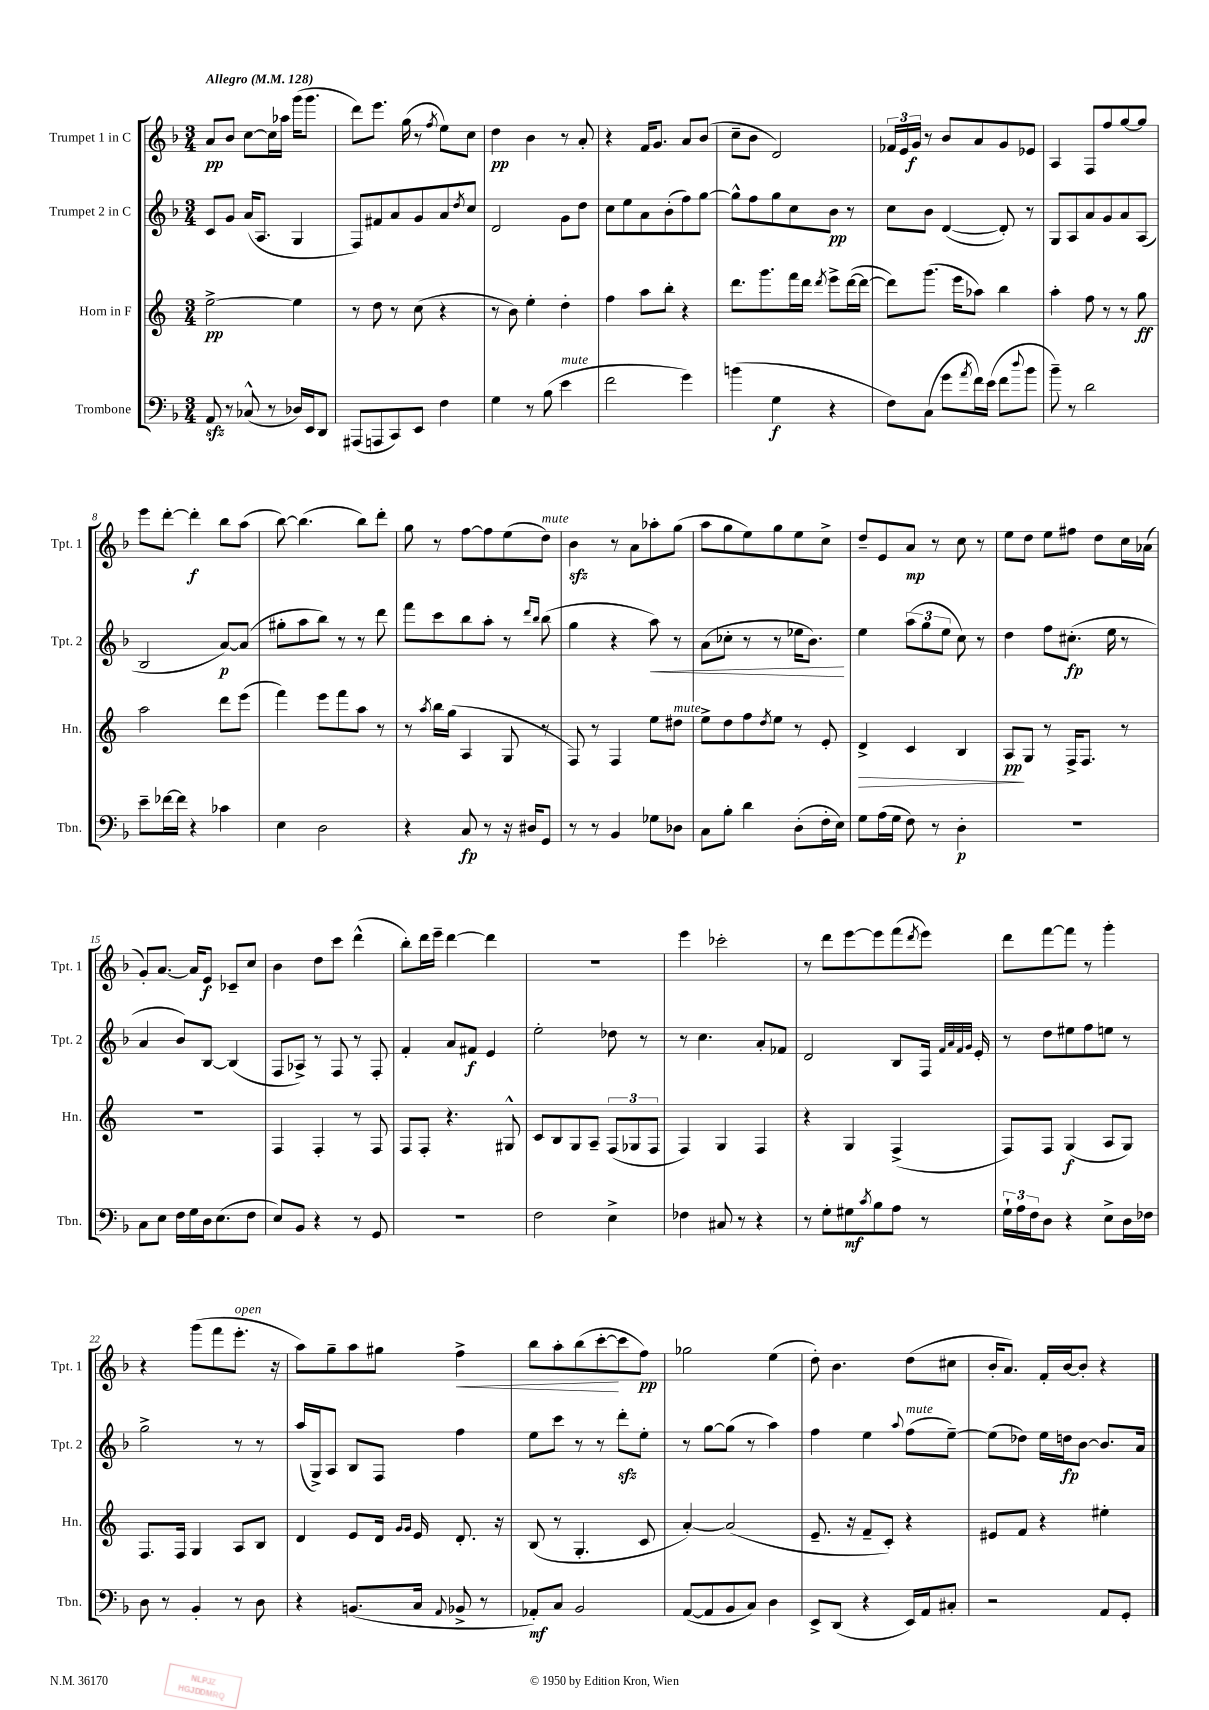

**kern	**dynam	**kern	**dynam	**kern	**dynam	**kern	**dynam
*part4	*part4	*part3	*part3	*part2	*part2	*part1	*part1
*staff4	*staff4	*staff3	*staff3	*staff2	*staff2	*staff1	*staff1
*I"Trombone	*	*I"Horn in F	*	*I"Trumpet 2 in C	*	*I"Trumpet 1 in C	*
*I'Tbn.	*	*I'Hn.	*	*I'Tpt. 2	*	*I'Tpt. 1	*
*clefF4	*	*clefG2	*	*clefG2	*	*clefG2	*
*k[b-]	*	*k[]	*	*k[b-]	*	*k[b-]	*
*M3/4	*	*M3/4	*	*M3/4	*	*M3/4	*
*MM128	*	*MM128	*	*MM128	*	*MM128	*
=1	=1	=1	=1	=1	=1	=1	=1
!	!	!	!	!	!	!LO:TX:a:B:t=Allegro	!
8AAzz/	.	[2ee^\	pp	8c/L	.	8a/L	pp
8r	.	.	.	8g/J	.	8b-/J	.
(8C-X^^/	.	.	.	(16a/KL	.	[8cc\L	.
.	.	.	.	8.A/J	.	.	.
8r	.	.	.	.	.	16cc\L]	.
.	.	.	.	.	.	16aa-X\JJ	.
16D-X/LL)	.	4ee\]	.	4G/	.	(16ggg\KL	.
16EE/J	.	.	.	.	.	8.ggg\J	.
8DD/J	.	.	.	.	.	.	.
=2	=2	=2	=2	=2	=2	=2	=2
(8AAA#X/L	.	8r	.	8F/L)	.	8ddd\L)	.
8AAAn/	.	8dd\	.	8f#X/	.	8.eee\J	.
8CC/)	.	8r	.	8a/	.	.	.
.	.	.	.	.	.	(16gg\	.
8EE/J	.	(8cc\	.	8g/	.	8r	.
.	.	.	.	.	.	8qff/	.
4F\	.	4r	.	8a/	.	8ee\L)	.
.	.	.	.	8qdd/	.	.	.
.	.	.	.	8cc/J	.	8cc\J	.
=3	=3	=3	=3	=3	=3	=3	=3
4G\	.	8r	.	2d/	.	4dd\	pp
.	.	8b\)	.	.	.	.	.
8r	.	4ee'\	.	.	.	4b-\	.
(8B-\	.	.	.	.	.	.	.
!LO:TX:a:i:t=mute	!	!	!	!	!	!	!
4e\	.	4dd'\	.	8g\L	.	8r	.
.	.	.	.	8dd\J	.	8a'/	.
=4	=4	=4	=4	=4	=4	=4	=4
2f\	.	4ff\	.	8cc\L	.	4r	.
.	.	.	.	8ee\	.	.	.
.	.	8aa\L	.	8a\	.	16f/KL	.
.	.	.	.	.	.	8.g/J	.
.	.	8bb'\J	.	(8b-'\	.	.	.
4g\)	.	4r	.	8ff\)	.	8a/L	.
.	.	.	.	[8gg\J	.	(8b-/J	.
=5	=5	=5	=5	=5	=5	=5	=5
(4bn\	.	8.ddd\L	.	8gg^^\L]	.	8cc~\L	.
.	.	.	.	8ff\	.	8b-\J	.
.	.	8.ggg\	.	.	.	.	.
4G\	f	.	.	8gg\	.	2d/)	.
.	.	16fff\L	.	8cc\	.	.	.
.	.	16ddd\JJ	.	.	.	.	.
.	.	8qddd/	.	.	.	.	.
4r	.	8eee^\L	.	8b-\J	pp	.	.
.	.	([16ddd\L	.	8r	.	.	.
.	.	16ddd\JJ_	.	.	.	.	.
=6	=6	=6	=6	=6	=6	=6	=6
8F\L)	.	8ddd\L])	.	8cc\L	.	24f-X/LL	.
.	.	.	.	.	.	24e/	.
.	.	.	.	.	.	24g/JJ	f
(8C\J	.	(8.ggg\J	.	8b-\J	.	8r	.
8g\L	.	.	.	([4d/	.	8b-/L	.
.	.	16eee\KL	.	.	.	.	.
8qa/	.	.	.	.	.	.	.
16f\L)	.	8aa-X\J)	.	.	.	8a/	.
(16e\JJ	.	.	.	.	.	.	.
8f\L	.	4bb\	.	8d'/])	.	8g/	.
8qqdd/	.	.	.	.	.	.	.
8b-\J	.	.	.	8r	.	8e-X/J	.
=7	=7	=7	=7	=7	=7	=7	=7
8b-~\)	.	4aa'\	.	8G/L	.	4A/	.
8r	.	.	.	8A/	.	.	.
2d\	.	8ff\	.	8a/	.	8F/L	.
.	.	8r	.	8g/	.	8ff/	.
.	.	8r	.	8a/	.	[8gg/	.
.	.	8gg\	ff	(8A/J	.	8gg/J]	.
!!LO:LB:g=z
=8	=8	=8	=8	=8	=8	=8	=8
8e~\L	.	2aa\	.	2B-/	.	8eee\L	.
[16f-X\L	.	.	.	.	.	[8ddd'\J	.
16f-\JJ]	.	.	.	.	.	.	.
4r	.	.	.	.	.	4ddd'\]	f
4c-X\	.	8ddd\L	.	[8a/L)	p	8bb-\L	.
.	.	(8eee\J	.	(8a/J]	.	(8aa\J	.
=9	=9	=9	=9	=9	=9	=9	=9
4E\	.	4fff\)	.	8gg#X'\L	.	[8bb-\)	.
.	.	.	.	8aa\	.	(4.bb-\]	.
2D\	.	8eee\L	.	8bb-\J)	.	.	.
.	.	8fff\	.	8r	.	.	.
.	.	8aa\J	.	8r	.	8bb-\L)	.
.	.	8r	.	8ddd\	.	8ddd'\J	.
=10	=10	=10	=10	=10	=10	=10	=10
4r	.	8r	.	8fff\L	.	8gg\	.
.	.	8qaa/	.	.	.	.	.
.	.	16bb\LL	.	8ccc\	.	8r	.
.	.	(16gg\JJ	.	.	.	.	.
8C/	fp	4A/	.	8bb-\	.	[8ff\L	.
8r	.	.	.	8aa'\J	.	8ff\]	.
16r	.	8G/	.	8r	.	(8ee\	.
16D#X/KL	.	.	.	.	.	.	.
.	.	.	.	16qqddd/LL	.	.	.
.	.	.	.	16qqbb-/JJ	.	.	.
!	!	!	!	!	!	!LO:TX:a:i:t=mute	!
8GG/J	.	8r	.	(8bb-\	.	8dd\J)	.
=11	=11	=11	=11	=11	=11	=11	=11
8r	.	8F/)	.	4gg\	.	4b-zz\	.
8r	.	8r	.	.	.	.	.
4BB-/	.	4F/	.	4r	.	8r	.
.	.	.	.	.	.	8a\L	.
!	!	!	!	!	!LO:HP:b	!	!
8G-X\L	.	8ee\L	.	8aa\)	<	8aa-X'\	.
!	!	!LO:TX:a:i:t=mute	!	!	!	!	!
8D-X\J	.	8dd#X\J	.	8r	.	(8gg\J	.
=12	=12	=12	=12	=12	=12	=12	=12
8C\L	.	8ee^\L	.	(8a\L	.	8aa\L	.
8B-'\J	.	8dd\	.	8cc-X'\J	.	8gg\	.
4d\	.	8ff\	.	8r	.	8ee\)	.
.	.	8qdd/	.	.	.	.	.
.	.	8ee\J	.	8r	.	8gg\	.
(8D'\L	.	8r	.	16ee-X\KL	.	8ee\	.
.	.	.	.	8.b-\J)	.	.	.
16F'\L	.	8e'/	.	.	.	8cc^\J	.
16E\JJ)	.	.	.	.	.	.	.
.	.	.	.	.	[	.	.
=13	=13	=13	=13	=13	=13	=13	=13
!	!	!	!LO:HP:b	!	!	!	!
8G\L	.	4d^/	>	4ee\	.	8dd~/L	.
(16A\L	.	.	.	.	.	8e/	.
16G\JJ	.	.	.	.	.	.	.
8F\)	.	4c/	.	(12aa\L	.	8a/J	mp
.	.	.	.	12gg\	.	.	.
8r	.	.	.	.	.	8r	.
.	.	.	.	12ee\J	.	.	.
4D'\	p	4B/	.	8cc\)	.	8cc\	.
.	.	.	.	8r	.	8r	.
=14	=14	=14	=14	=14	=14	=14	=14
2.r	.	8A/L	pp	4dd\	.	8ee\L	.
.	.	8G/J	]	.	.	8dd\J	.
.	.	8r	.	8ff\L	.	8ee\L	.
.	.	16F^/KL	.	(8.cc#X'\J	fp	8ff#X\J	.
.	.	8.F/J	.	.	.	.	.
.	.	.	.	.	.	8dd\L	.
.	.	.	.	16ee\	.	.	.
.	.	8r	.	8r	.	16cc\L	.
.	.	.	.	.	.	(16a-X\JJ	.
!!LO:LB:g=z
=15	=15	=15	=15	=15	=15	=15	=15
8C\L	.	2.r	.	4a/	.	8g'/L)	.
8E\J	.	.	.	.	.	[8.a/J	.
16F\LL	.	.	.	8b-/L)	.	.	.
16G\	.	.	.	.	.	16a/KL]	.
16D\J	.	.	.	[8B-/J	.	8e/J	f
(8.E\	.	.	.	.	.	.	.
.	.	.	.	(4B-/]	.	8c-X~/L	.
8F\J	.	.	.	.	.	8cc/J	.
=16	=16	=16	=16	=16	=16	=16	=16
8E/L)	.	4F/	.	8F/L	.	4b-\	.
8BB-/J	.	.	.	8A-X^/J)	.	.	.
4r	.	4F'/	.	8r	.	8dd\L	.
.	.	.	.	8F/	.	8ccc\J	.
8r	.	8r	.	8r	.	(4ddd^^\	.
8GG/	.	8F/	.	8F'/	.	.	.
=17	=17	=17	=17	=17	=17	=17	=17
2.r	.	8F/L	.	4f'/	.	8bb-'\L)	.
.	.	8F'/J	.	.	.	16ddd\L	.
.	.	.	.	.	.	16eee~\JJ	.
.	.	4.r	.	8a/L	.	[4ddd\	.
.	.	.	.	8f#X/J	f	.	.
.	.	.	.	4e/	.	4ddd\]	.
.	.	8G#X^^/	.	.	.	.	.
=18	=18	=18	=18	=18	=18	=18	=18
2F\	.	8c/L	.	2ee'\	.	2.r	.
.	.	8B/	.	.	.	.	.
.	.	8G/	.	.	.	.	.
.	.	8A~/J	.	.	.	.	.
4E^\	.	(12F/L	.	8dd-X\	.	.	.
.	.	12G-X/	.	.	.	.	.
.	.	.	.	8r	.	.	.
.	.	12F/J	.	.	.	.	.
=19	=19	=19	=19	=19	=19	=19	=19
4F-X\	.	4F/)	.	8r	.	4eee\	.
.	.	.	.	4.cc\	.	.	.
8C#X/	.	4G/	.	.	.	2ccc-X'\	.
8r	.	.	.	.	.	.	.
4r	.	4F/	.	8a'/L	.	.	.
.	.	.	.	8f-X/J	.	.	.
=20	=20	=20	=20	=20	=20	=20	=20
8r	.	4r	.	2d/	.	8r	.
8G'\L	.	.	.	.	.	8ddd\L	.
8G#X\	mf	4G/	.	.	.	[8eee\	.
8qc/	.	.	.	.	.	.	.
8B-\	.	.	.	.	.	8eee\]	.
8A\J	.	(4F^/	.	8B-/L	.	(8fff\	.
.	.	.	.	.	.	8qddd/	.
8r	.	.	.	16F/Jk	.	8eee\J)	.
.	.	.	.	32qqf/LLL	.	.	.
.	.	.	.	32qqa/	.	.	.
.	.	.	.	32qqf/	.	.	.
.	.	.	.	32qqg/JJJ	.	.	.
.	.	.	.	16e'/	.	.	.
=21	=21	=21	=21	=21	=21	=21	=21
24G`\LL	.	8F/L)	.	8r	.	8ddd\L	.
24A\	.	.	.	.	.	.	.
24F\J	.	.	.	.	.	.	.
8D\J	.	8F/J	.	8dd\L	.	[8fff\	.
4r	.	(4G/	f	8ee#X\	.	8fff\J]	.
.	.	.	.	8ff\	.	8r	.
8E^\L	.	8A/L	.	8een\J	.	4ggg'\	.
16D\L	.	8G/J)	.	8r	.	.	.
16F-X\JJ	.	.	.	.	.	.	.
!!LO:LB:g=z
=22	=22	=22	=22	=22	=22	=22	=22
8D\	.	8.F/L	.	2gg^\	.	4r	.
8r	.	.	.	.	.	.	.
.	.	16F/Jk	.	.	.	.	.
4BB-'/	.	4G/	.	.	.	(8ggg\L	.
.	.	.	.	.	.	8fff\	.
!	!	!	!	!	!	!LO:TX:a:i:t=open	!
8r	.	8A/L	.	8r	.	8.eee'\J	.
8D\	.	8B/J	.	8r	.	.	.
.	.	.	.	.	.	16r	.
=23	=23	=23	=23	=23	=23	=23	=23
4r	.	4d/	.	(16aa/LL	.	8aa\L)	.
.	.	.	.	16G^/J)	.	.	.
.	.	.	.	8A/J	.	8gg~\	.
(8.BBn/L	.	8e/L	.	8B-/L	.	8aa\	.
.	.	16d/Jk	.	8F/J	.	8gg#X\J	.
.	.	16qqg/LL	.	.	.	.	.
.	.	16qqg/JJ	.	.	.	.	.
16C/Jk	.	16e/	.	.	.	.	.
8qqAA/	.	.	.	.	.	.	.
!	!	!	!	!	!	!	!LO:HP:b
8BB-X^/	.	8.d'/	.	4ff\	.	4ff^\	<
8r	.	.	.	.	.	.	.
.	.	16r	.	.	.	.	.
=24	=24	=24	=24	=24	=24	=24	=24
8AA-X'/L)	mf	(8B/	.	8ee\L	.	8bb-\L	.
8C/J	.	8r	.	8ccc\J	.	8aa'\	.
2BB-/	.	4.G'/	.	8r	.	(8bb-\	.
.	.	.	.	8r	.	[8ccc'\	.
.	.	.	.	8dddzz'\L	.	8ccc\]	[
.	.	8c/	.	8ee'\J	.	8ff\J)	pp
=25	=25	=25	=25	=25	=25	=25	=25
([8AA/L	.	[4a'/)	.	8r	.	2gg-X\	.
8AA/]	.	.	.	[8gg\L	.	.	.
8BB-/	.	(2a/]	.	(8gg\J]	.	.	.
8C/J)	.	.	.	8r	.	.	.
4D\	.	.	.	4aa\)	.	(4ee\	.
=26	=26	=26	=26	=26	=26	=26	=26
8EE^/L	.	8.e~/	.	4ff\	.	8dd'\)	.
(8DD/J	.	.	.	.	.	4.b-\	.
.	.	16r	.	.	.	.	.
4r	.	8f~/L	.	4ee\	.	.	.
.	.	8c'/J)	.	.	.	.	.
.	.	.	.	8qqaa/	.	.	.
!	!	!	!	!LO:TX:a:i:t=mute	!	!	!
16EE/LL)	.	4r	.	(8ff\L	.	(8dd\L	.
16AA/J	.	.	.	.	.	.	.
8C#X'/J	.	.	.	[8ee~\J)	.	8cc#X\J	.
=27	=27	=27	=27	=27	=27	=27	=27
2r	.	8e#X/L	.	(8ee\L]	.	16b-'/KL	.
.	.	.	.	.	.	8.a/J)	.
.	.	8f/J	.	8dd-X\J)	.	.	.
.	.	4r	.	16ee\LL	.	16f'/LL	.
.	.	.	.	16ddn\J	fp	[16b-/J	.
.	.	.	.	[8b-\J	.	8b-'/J]	.
8AA/L	.	4ee#X'\	.	8.b-/L]	.	4r	.
8GG'/J	.	.	.	.	.	.	.
.	.	.	.	16a/Jk	.	.	.
==	==	==	==	==	==	==	==
*-	*-	*-	*-	*-	*-	*-	*-
